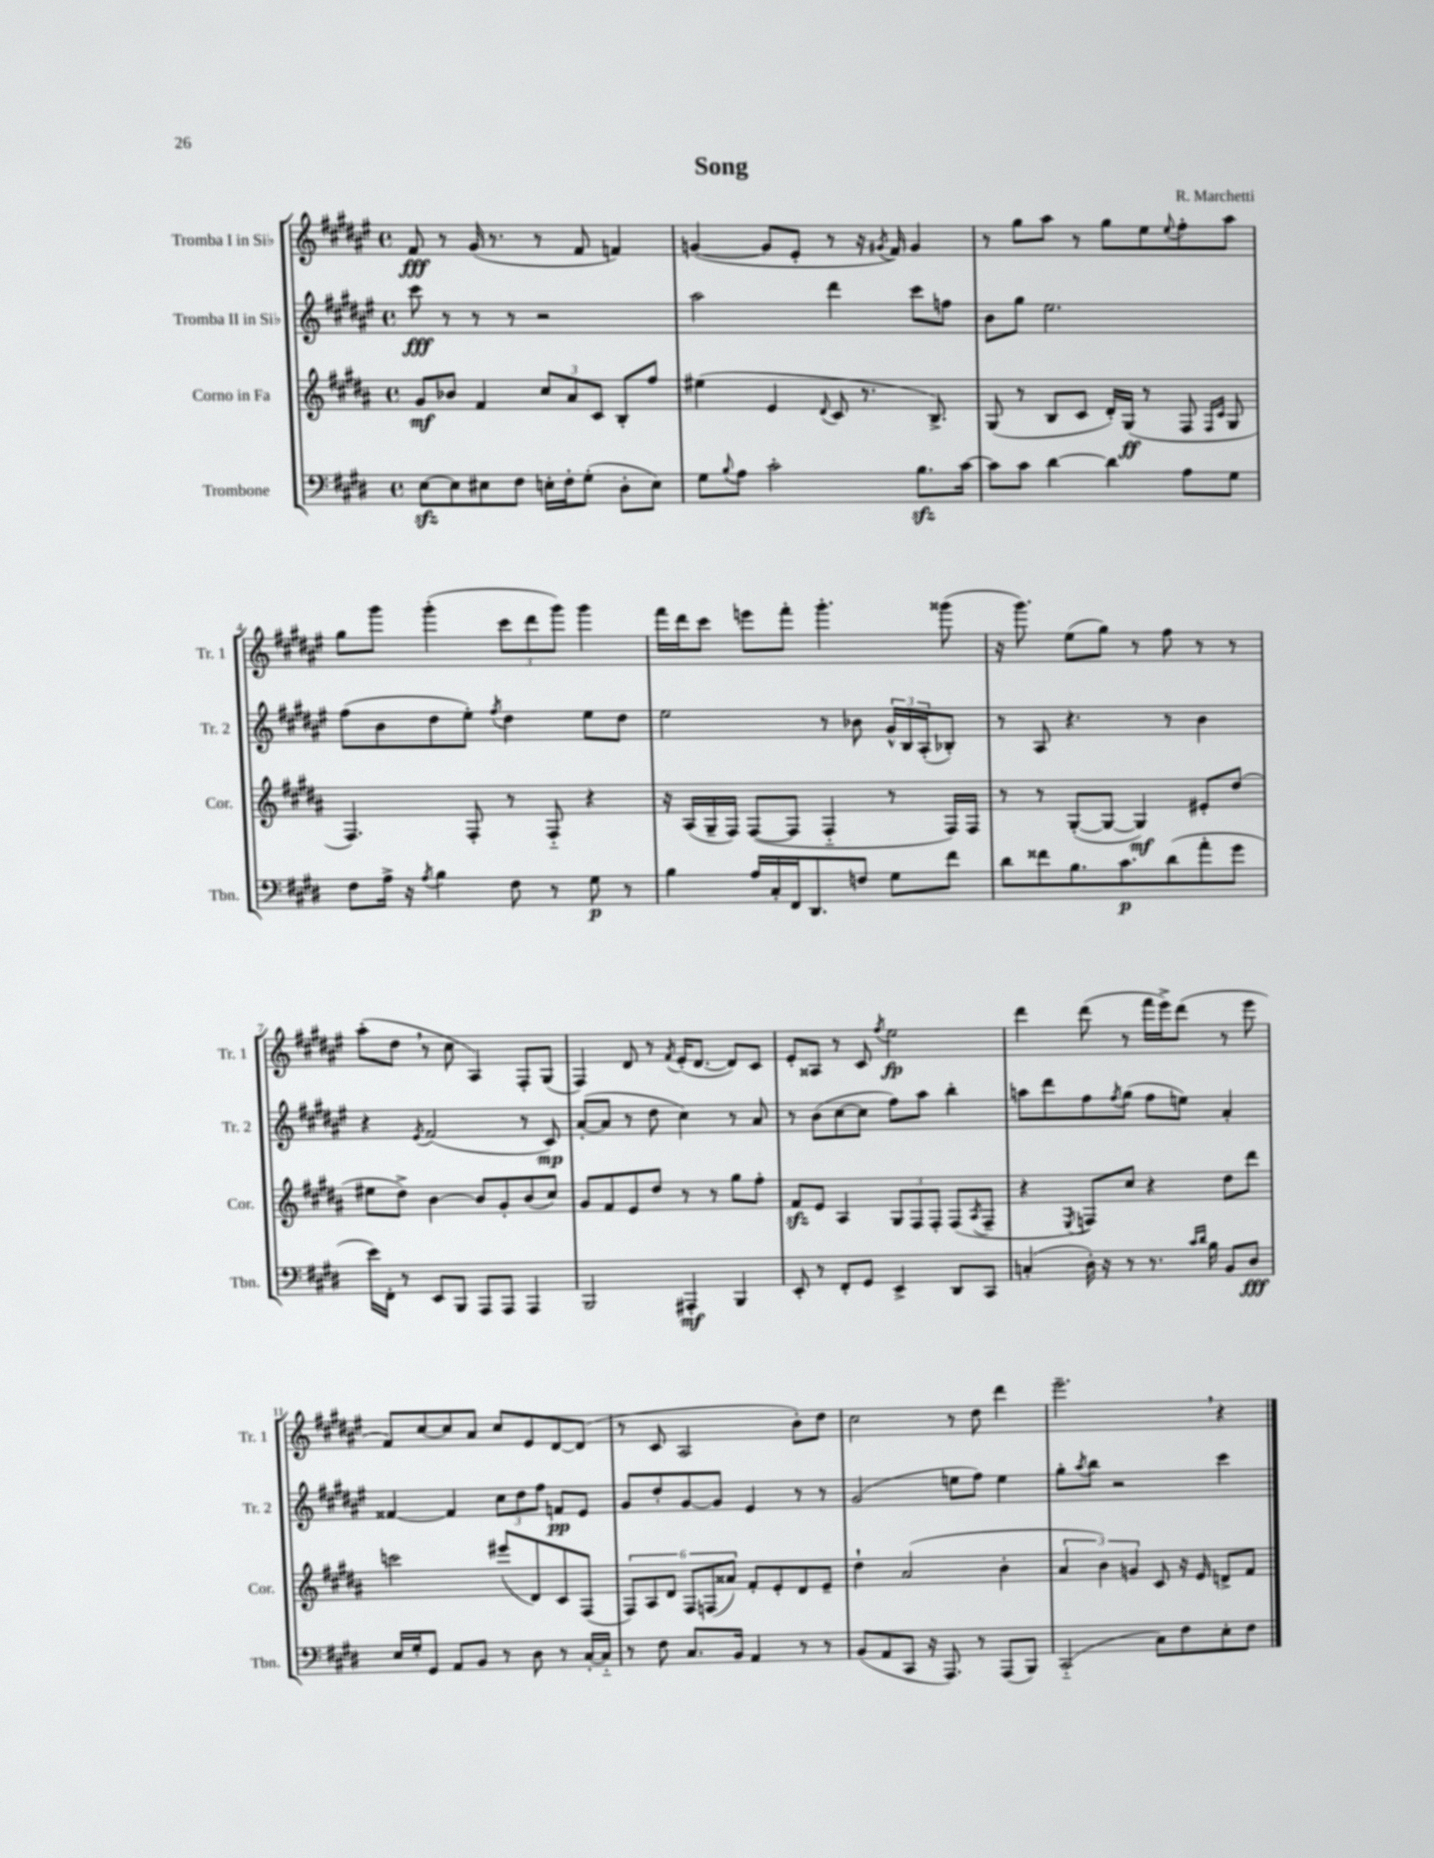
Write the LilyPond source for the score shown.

\header { title = "Song" composer = "R. Marchetti" }
<<
\new StaffGroup <<
\new Staff = "s0" \with { instrumentName = "Tromba I in Sib" shortInstrumentName = "Tr. 1" } {
    \clef treble \key fis \major \defaultTimeSignature \time 4/4
    fis'8\fff r8 gis'16( r8. r8 fis'8 f'4) |
    g'4~( g'8 eis'8-. r8 r16 \acciaccatura { gis'8 } fis'16) gis'4 |
    r8 gis''8 ais''8 r8 gis''8 eis''8 \appoggiatura { eis''8 } fis''8-. ais''8 |
    gis''8 gis'''8 gis'''4-.( \tuplet 3/2 { cis'''8 dis'''8 gis'''8) } gis'''4 |
    fis'''16 dis'''16 cis'''8 e'''8 fis'''8-. gis'''4.-. gisis'''8( |
    r16 gis'''8.) eis''8( gis''8) r8 fis''8 r8 r8 |
    ais''8-.( dis''8 \breathe r8 cis''8 ais4) fis8-. gis8( |
    fis4) dis'8 r8 \acciaccatura { fis'8 } eis'16-.( dis'8.~ dis'8) cis'8 |
    eis'8-. aisis8 r8 cis'8 \acciaccatura { fis''8 } eis''2\fp |
    dis'''4 dis'''8( r8 fis'''16 eis'''16->) dis'''8( r8 eis'''8 |
    fis'8) cis''8~ cis''8 ais'8 cis''8 eis'8 dis'8~ dis'8( |
    r8 cis'8 ais2 b'8-.) dis''8 |
    cis''2 r8 dis''8 dis'''4 |
    eis'''2.-- \breathe r4 \bar "|." |
}
\new Staff = "s1" \with { instrumentName = "Tromba II in Sib" shortInstrumentName = "Tr. 2" } {
    \clef treble \key fis \major \defaultTimeSignature \time 4/4
    cis'''8\fff r8 r8 r8 r2 |
    ais''2 dis'''4 cis'''8 f''8 |
    b'8 gis''8 eis''2. |
    fis''8( b'8 dis''8 eis''8-.) \acciaccatura { fis''8 } dis''4 eis''8 dis''8 |
    eis''2 r8 bes'8 \tuplet 3/2 { gis'16-^ b16 ais16-.( } bes8-.) |
    r8 ais8 r4. r8 b'4 |
    r4 \acciaccatura { eis'8 } fis'2( r8 cis'8\mp) |
    ais'8~-.( ais'8 r8 dis''8 cis''4) r8 ais'8 |
    r8 b'8( cis''8~ cis''8 fis''8) ais''8 b''4-. |
    a''8 dis'''8 fis''8 \acciaccatura { fis''8 } gis''8( fis''8 e''8) ais'4-. |
    fisis'4~ fisis'4 \tuplet 3/2 { cis''8 dis''8 fis''8 } f'8\pp eis'8 |
    gis'8 dis''8-. gis'8~ gis'8 eis'4 r8 r8 |
    gis'2( e''8 fis''8) e''4 |
    gis''8-. \acciaccatura { ais''8 } b''8 r2 cis'''4 \bar "|." |
}
\new Staff = "s2" \with { instrumentName = "Corno in Fa" shortInstrumentName = "Cor." } {
    \clef treble \key b \major \defaultTimeSignature \time 4/4
    gis'8\mf bes'8 fis'4 \tuplet 3/2 { cis''8 ais'8 cis'8 } b8-. fis''8 |
    eis''4( e'4 \appoggiatura { dis'8 } cis'8 r8. b8.->) |
    gis8( r8 b8 cis'8 dis'16-.) gis16\ff( r8 fis8 \grace { fis16 cis'16 } gis8 |
    fis4.) fis8-. r8 fis8-_ r4 |
    r16 ais16( gis16-- fis16) fis8~( fis8 fis4-_ r8 fis16) fis16 |
    r8 r8 gis8~-.( gis8~ gis4\mf) eis'8-. dis''8( |
    eis''8 dis''8->) b'4~ b'8 gis'8-. b'8( cis''8) |
    gis'8 fis'8 e'8 dis''8 r8 r8 gis''8 fis''8-. |
    fis'8\sfz e'8 ais4 \tuplet 3/2 { gis8 fis8 fis8-. } fis8( \acciaccatura { ais8 } fis8-- |
    r4 \acciaccatura { e8 } f8) cis''8 r4 dis''8 dis'''8 |
    c'''2 eis'''8( dis'8) cis'8 fis8( |
    \tuplet 6/4 { fis8) ais8 dis'8 fis8 f8( aisis'8) } fis'8-. e'8-. dis'8 e'8-- |
    dis''4-! ais'2( b'4-. |
    \tuplet 3/2 { ais'4 b'4) g'4 } cis'8 r16 e'16 d'8-> fis'8 \bar "|." |
}
\new Staff = "s3" \with { instrumentName = "Trombone" shortInstrumentName = "Tbn." } {
    \clef bass \key e \major \defaultTimeSignature \time 4/4
    e8~\sfz e8 eis8 fis8 e16-. fis16-. gis8-.( dis8-. e8) |
    gis8 \appoggiatura { b8 } a8 cis'2-. b8.\sfz cis'16~ |
    cis'8 cis'8 dis'4~ dis'4 a8 gis8 |
    fis8 a16-> r16 \acciaccatura { a8 } b4 fis8 r8 gis8\p r8 |
    b4 a16 cis16-. fis,16 dis,8. f8 gis8 fis'8 |
    dis'8 fisis'8 b8. cis'8.\p dis'8( a'8-. gis'8 |
    e'16) fis,16-. r8 e,8 b,,8 a,,8 a,,8 a,,4 |
    b,,2 ais,,4-.\mf b,,4 |
    e,8-. r8 fis,8-. gis,8 e,4-> dis,8 cis,8 |
    c4-.( dis16-.) r16 r8 r8. \grace { cis'16 dis'16 } b16 b,8 dis8\fff |
    e16 gis16-. gis,8 a,8 b,8 r8 dis8 r8 cis16~-. cis16-_ |
    r8 fis8 cis8. b,16 a,4 r8 r8 |
    b,8( a,8 cis,8 r16 a,,8.) r8 a,,8( b,,8) |
    cis,2-_( cis8) fis8 e8-. fis8 \bar "|." |
}
>>
>>
